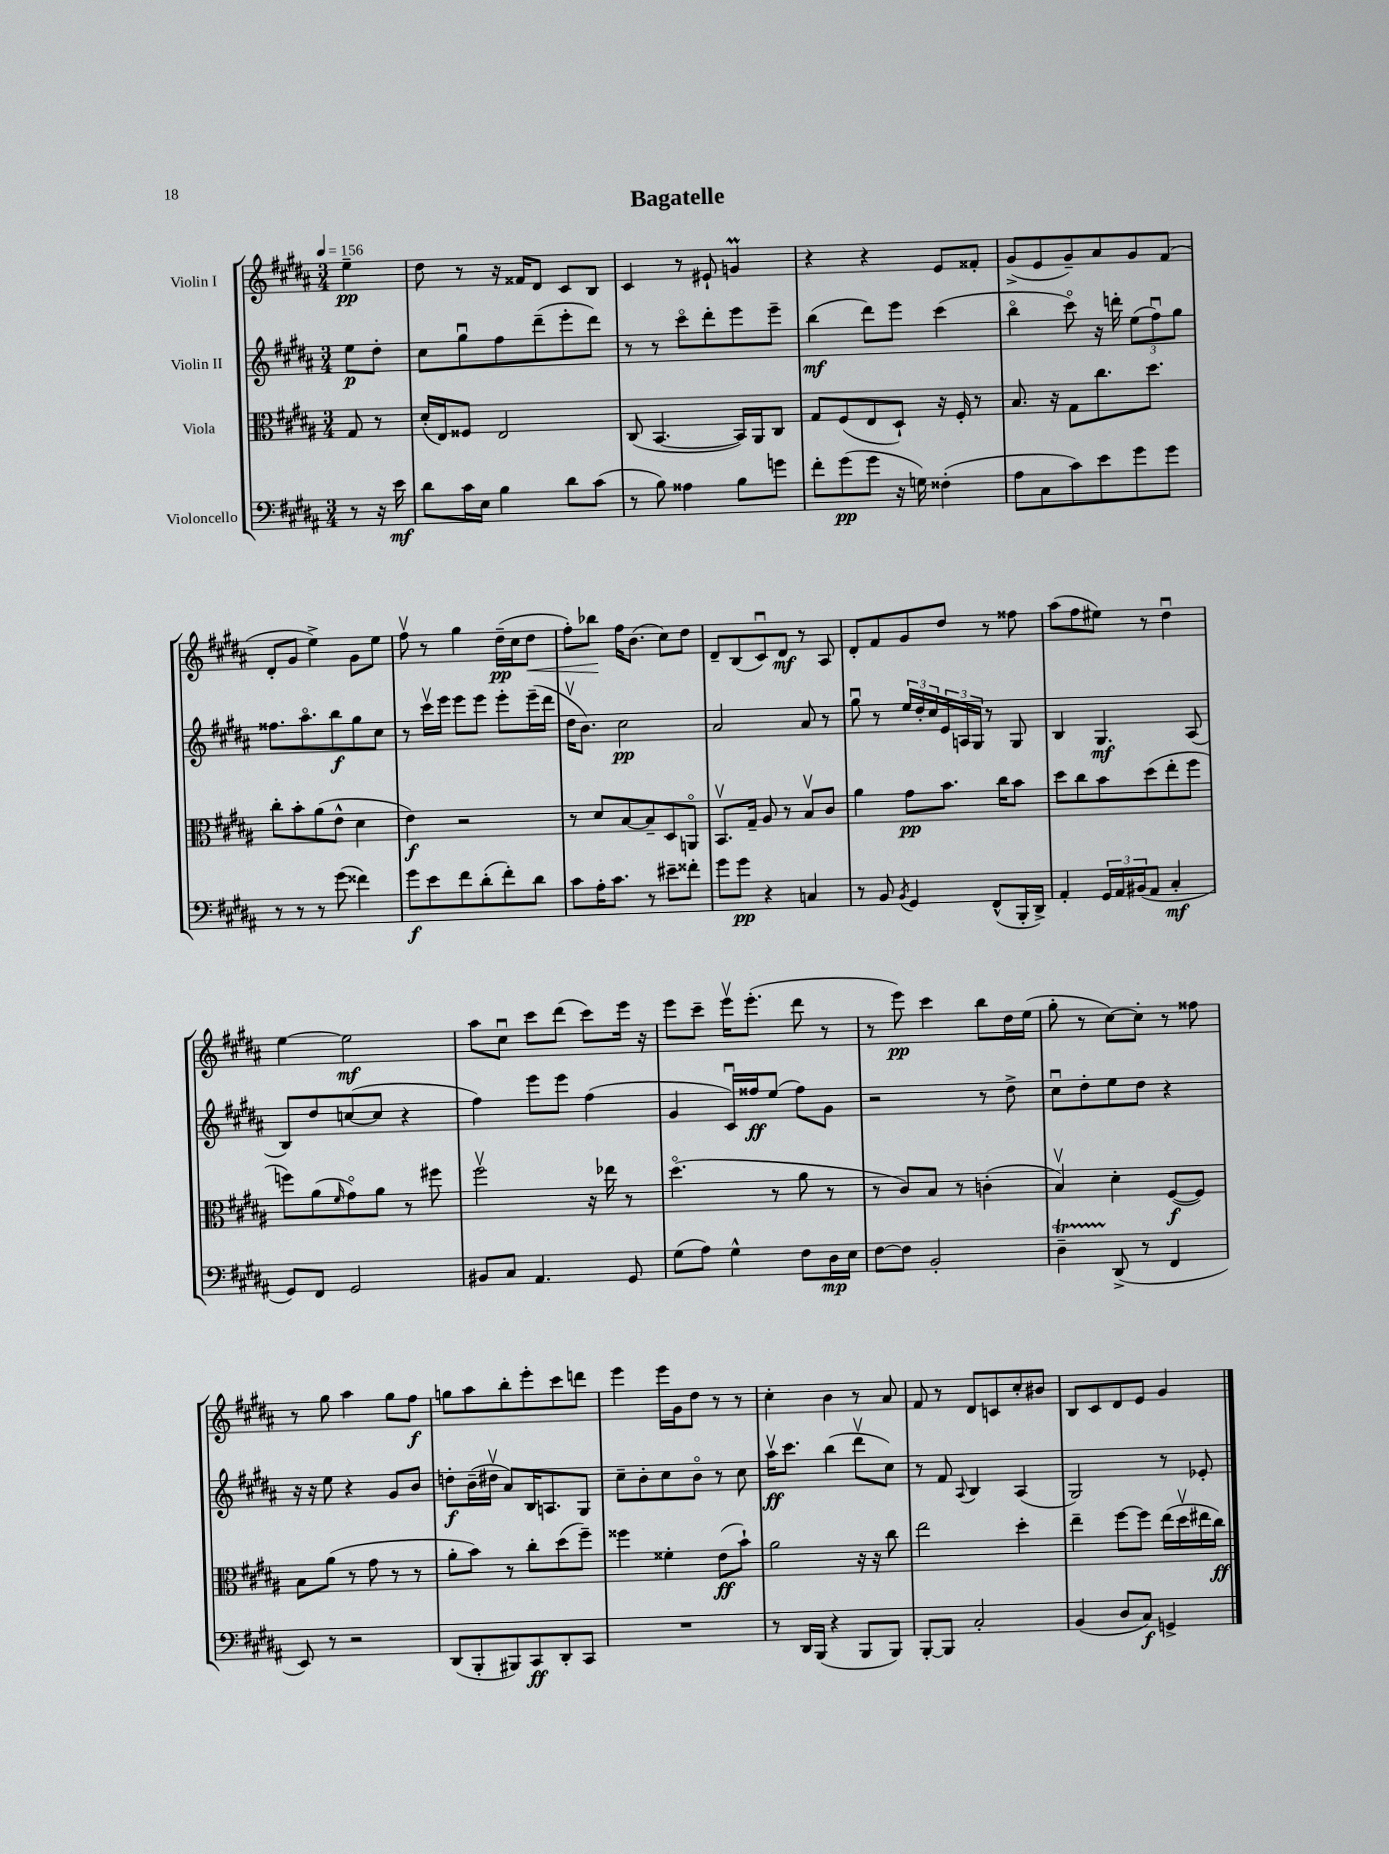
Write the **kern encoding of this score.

**kern	**dynam	**kern	**dynam	**kern	**dynam	**kern	**dynam
*part4	*part4	*part3	*part3	*part2	*part2	*part1	*part1
*staff4	*staff4	*staff3	*staff3	*staff2	*staff2	*staff1	*staff1
*I"Violoncello	*	*I"Viola	*	*I"Violin II	*	*I"Violin I	*
*clefF4	*	*clefC3	*	*clefG2	*	*clefG2	*
*k[f#c#g#d#a#]	*	*k[f#c#g#d#a#]	*	*k[f#c#g#d#a#]	*	*k[f#c#g#d#a#]	*
*M3/4	*	*M3/4	*	*M3/4	*	*M3/4	*
*MM156	*	*MM156	*	*MM156	*	*MM156	*
=	=	=	=	=	=	=	=
8r	.	8G#/	.	8ee\L	p	4ee~\	pp
16r	.	8r	.	8dd#'\J	.	.	.
16e\	mf	.	.	.	.	.	.
=1	=1	=1	=1	=1	=1	=1	=1
8d#\L	.	(16d#'/LL	.	8cc#\L	.	8dd#\	.
.	.	16E/J)	.	.	.	.	.
16c#\L	.	8F##X/J	.	8gg#u\	.	8r	.
16E\JJ	.	.	.	.	.	.	.
4B\	.	2E/	.	8ff#\	.	16r	.
.	.	.	.	.	.	16f##X/KL	.
.	.	.	.	(8ddd#~\	.	8d#/J	.
8d#\L	.	.	.	8eee'\	.	8c#/L	.
(8c#\J	.	.	.	8ddd#\J)	.	8B/J	.
=2	=2	=2	=2	=2	=2	=2	=2
8r	.	(8C#/	.	8r	.	4c#/	.
8B\)	.	[4.BB/	.	8r	.	.	.
4A##X\	.	.	.	8ccc#\L	.	8r	.
.	.	.	.	8ddd#'\	.	8e#X`/	.
8B\L	.	16BB/LL])	.	8eee\	.	4gnM/	.
.	.	16AA#/J	.	.	.	.	.
8gn\J	.	8C#/J	.	8eee~\J	.	.	.
=3	=3	=3	=3	=3	=3	=3	=3
8f#'\L	.	8G#/L	.	(4bb\	mf	4r	.
(8g#\	pp	(8F#/	.	.	.	.	.
8g#\J	.	8E/	.	8ddd#\L)	.	4r	.
16r	.	8D#`/J)	.	8eee\J	.	.	.
16Gn\)	.	.	.	.	.	.	.
(4F##X'\	.	16r	.	(4ccc#\	.	8e/L	.
.	.	16F#'/	.	.	.	.	.
.	.	8r	.	.	.	8f##X'/J	.
=4	=4	=4	=4	=4	=4	=4	=4
8A#\L	.	8.B/	.	4bb\	.	(8g#^/L	.
8C#\	.	.	.	.	.	8e/	.
.	.	16r	.	.	.	.	.
8c#\)	.	8G#\L	.	8ccc#\)	.	8g#~/)	.
8e\	.	8.cc#\	.	16r	.	8a#/	.
.	.	.	.	16dddn'\	.	.	.
8g#\	.	.	.	(12ee\L	.	8g#/	.
.	.	8.dd#\J	.	.	.	.	.
.	.	.	.	12ff#u\)	.	.	.
8g#\J	.	.	.	.	.	(8f#/J	.
.	.	.	.	12gg#\J	.	.	.
!!LO:LB:g=z
=5	=5	=5	=5	=5	=5	=5	=5
8r	.	8cc#'\L	.	8.ff##X\L	.	8d#'/L	.
8r	.	8b'\	.	.	.	8g#/J	.
.	.	.	.	8.aa#\	.	.	.
8r	.	(8a#\	.	.	.	4ee^\)	.
(8g#\	.	8e^^\J	.	8bb\	f	.	.
4f##X\)	.	4d#\	.	8gg#\	.	8g#\L	.
.	.	.	.	8cc#\J	.	8ee\J	.
=6	=6	=6	=6	=6	=6	=6	=6
8g#\L	f	4e\)	f	8r	.	8ff#v\	.
8e\	.	.	.	16ccc#v\LL	.	8r	.
.	.	.	.	16eee\JJ	.	.	.
8f#\	.	2r	.	8eee\L	.	4gg#\	.
(8d#'\	.	.	.	8eee\J	.	.	.
8f#'\)	.	.	.	8eee'\L	.	(16dd#~\LL	pp
.	.	.	.	.	.	16cc#\J	.
!	!	!	!	!	!	!	!LO:HP:b
8d#\J	.	.	.	(16eee~\L	.	8dd#\J	<
.	.	.	.	16ddd#\JJ	.	.	.
=7	=7	=7	=7	=7	=7	=7	=7
8c#\L	.	8r	.	16dd#v\KL	.	8ff#'\L)	.
.	.	.	.	8.b\J)	.	.	.
16A#'\K	.	8d#/L	.	.	.	8bb-X\J	.
8.c#\J	.	.	.	.	.	.	.
.	.	[8B/	.	2cc#\	pp	16ff#\KL	[
.	.	.	.	.	.	(8.b\J	.
8r	.	8B~/]	.	.	.	.	.
8e#X~\L	.	8D#/	.	.	.	8cc#\L)	.
8f##X'\J	.	8AAn/J	.	.	.	8dd#\J	.
=8	=8	=8	=8	=8	=8	=8	=8
8g#\L	.	8.BBv/L	.	2a#/	.	8d#~/L	.
8g#\J	pp	.	.	.	.	(8B/	.
.	.	16G#~/Jk	.	.	.	.	.
4r	.	8A#/	.	.	.	8c#u/)	.
.	.	8r	.	.	.	8d#/J	mf
4Cn/	.	8Bv/L	.	8a#/	.	8r	.
.	.	8c#/J	.	8r	.	8A#/	.
=9	=9	=9	=9	=9	=9	=9	=9
8r	.	4a#\	.	8gg#u\	.	8d#'/L	.
8BB/	.	.	.	8r	.	8f#/	.
8qBB/	.	.	.	.	.	.	.
4GG#/	.	8g#\L	pp	24ee/LL	.	8g#/	.
.	.	.	.	24dd#'/	.	.	.
.	.	.	.	24cc#/	.	.	.
.	.	8.b\J	.	24e/	.	8dd#/J	.
.	.	.	.	24An/	.	.	.
.	.	.	.	24G#/JJ	.	.	.
(8FF#^^/L	.	.	.	8r	.	8r	.
.	.	16cc#\KL	.	.	.	.	.
16BBB'/L	.	8b\J	.	8G#/	.	8ff##X\	.
16DD#^/JJ)	.	.	.	.	.	.	.
=10	=10	=10	=10	=10	=10	=10	=10
4AA#'/	.	8dd#\L	.	4B/	.	(8aa#\L	.
.	.	8cc#\	.	.	.	8ff#\	.
24GG#/LL	.	8b\	.	4.G#/	mf	8ee#X\J)	.
24AA#/	.	.	.	.	.	.	.
(24BB#X/J	.	.	.	.	.	.	.
8AA#/J	.	(8dd#\	.	.	.	8r	.
4C#'/	mf	8ee'\	.	.	.	4dd#u\	.
.	.	8ff#\J	.	(8A#/	.	.	.
!!LO:LB:g=z
=11	=11	=11	=11	=11	=11	=11	=11
8GG#/L)	.	8ffn\L)	.	8B/L)	.	[4ee\	.
8FF#/J	.	(8a#\	.	8dd#/	.	.	.
.	.	16qqf#/	.	.	.	.	.
2GG#/	.	8g#\)	.	([8ccn/	.	2ee\]	mf
.	.	8a#\J	.	8cc/J]	.	.	.
.	.	8r	.	4r	.	.	.
.	.	8ff#X\	.	.	.	.	.
=12	=12	=12	=12	=12	=12	=12	=12
8BB#X/L	.	2ff#v\	.	4ff#\)	.	8aa#\L	.
8C#/J	.	.	.	.	.	8cc#u\J	.
4.AA#/	.	.	.	8eee\L	.	8ccc#\L	.
.	.	.	.	8eee\J	.	(8ddd#\J	.
.	.	16r	.	(4ff#\	.	8ccc#\L)	.
.	.	16ee-X\	.	.	.	.	.
8GG#/	.	8r	.	.	.	16eee\Jk	.
.	.	.	.	.	.	16r	.
=13	=13	=13	=13	=13	=13	=13	=13
(8G#\L	.	(4.dd#\	.	4g#/	.	8eee\L	.
8A#\J)	.	.	.	.	.	8ccc#~\J	.
4G#^^\	.	.	.	16c#u/LL)	.	16eeev\KL	.
.	.	.	.	16ff##X/J	ff	(8.eee'\J	.
.	.	8r	.	(8ee/J	.	.	.
8F#\L	.	8a#\	.	8ff##\L)	.	8ddd#\	.
16D#\L	mp	8r	.	8g#\J	.	8r	.
16E\JJ	.	.	.	.	.	.	.
=14	=14	=14	=14	=14	=14	=14	=14
[8F#\L	.	8r	.	2r	.	8r	.
8F#\J]	.	8c#/L)	.	.	.	8eee\)	pp
2BB'/	.	8B/J	.	.	.	4ccc#\	.
.	.	8r	.	.	.	.	.
.	.	(4cn'\	.	8r	.	8bb\L	.
.	.	.	.	8dd#^\	.	16dd#\L	.
.	.	.	.	.	.	(16ee\JJ	.
=15	=15	=15	=15	=15	=15	=15	=15
4D#t~\	.	4Bv/)	.	8cc#u\L	.	8gg#'\	.
.	.	.	.	8dd#'\	.	8r	.
(8DD#^/	.	4d#'\	.	8ee\	.	[8cc#\L)	.
8r	.	.	.	8dd#\J	.	8cc#'\J]	.
4FF#/	.	([8F#/L	f	4r	.	8r	.
.	.	8F#/J])	.	.	.	8ff##X\	.
!!LO:LB:g=z
=16	=16	=16	=16	=16	=16	=16	=16
8EE/)	.	8B\L	.	16r	.	8r	.
.	.	.	.	16r	.	.	.
8r	.	(8a#\J	.	8ee\	.	8gg#\	.
2r	.	8r	.	4r	.	4aa#\	.
.	.	8g#\	.	.	.	.	.
.	.	8r	.	8g#/L	.	8gg#\L	.
.	.	8r	.	8b/J	.	8ff#\J	f
=17	=17	=17	=17	=17	=17	=17	=17
(8DD#/L	.	8a#'\L	.	8ddn'\L	f	8ggn\L	.
8BBB'/	.	8b\J)	.	(16b~\L	.	8aa#\	.
.	.	.	.	16dd#Xv\JJ	.	.	.
8BBB#X/)	.	8r	.	8a#/L)	.	8bb'\	.
8CC#/	ff	8cc#'\L	.	16B/K	.	8eee'\	.
.	.	.	.	8.An/	.	.	.
8DD#'/	.	(8dd#\	.	.	.	8ccc#\	.
8CC#/J	.	8ff#~\J)	.	8G#/J	.	8dddn\J	.
=18	=18	=18	=18	=18	=18	=18	=18
2.r	.	4ff##X\	.	8cc#~\L	.	4eee\	.
.	.	.	.	8b'\	.	.	.
.	.	4f##X'\	.	8cc#\	.	16eee\LL	.
.	.	.	.	.	.	16g#\J	.
.	.	.	.	8b\J	.	8dd#\J	.
.	.	(8e\L	ff	8r	.	8r	.
.	.	8b`\J)	.	8cc#\	.	8r	.
=19	=19	=19	=19	=19	=19	=19	=19
8r	.	2a#\	.	16aa#v\KL	ff	4cc#'\	.
.	.	.	.	8.ccc#\J	.	.	.
16DD#/LL	.	.	.	.	.	.	.
(16BBB/JJ	.	.	.	.	.	.	.
4r	.	.	.	(4bb\	.	4b\	.
8BBB/L	.	16r	.	8ddd#v\L	.	8r	.
.	.	16r	.	.	.	.	.
8BBB/J)	.	8cc#\	.	8cc#\J)	.	8a#/	.
=20	=20	=20	=20	=20	=20	=20	=20
[8BBB'/L	.	2ee\	.	8r	.	8f#/	.
8BBB/J]	.	.	.	8f#/	.	8r	.
.	.	.	.	8qqA#/	.	.	.
2C#'/	.	.	.	4B/	.	8d#/L	.
.	.	.	.	.	.	8cn/	.
.	.	4dd#'\	.	(4A#/	.	8cc#'/	.
.	.	.	.	.	.	8b#X/J	.
=21	=21	=21	=21	=21	=21	=21	=21
(4BB/	.	4ee~\	.	2G#/)	.	8B/L	.
.	.	.	.	.	.	8c#/	.
8D#/L	.	[8ff#\L	.	.	.	8d#/	.
8C#/J)	f	8ff#\J]	.	.	.	8e/J	.
4GGn^/	.	(16ee\LL	.	8r	.	4g#/	.
.	.	16dd#v\	.	.	.	.	.
.	.	16ee#X\	.	8e-X'/	.	.	.
.	.	16cc#\JJ)	ff	.	.	.	.
==	==	==	==	==	==	==	==
*-	*-	*-	*-	*-	*-	*-	*-
